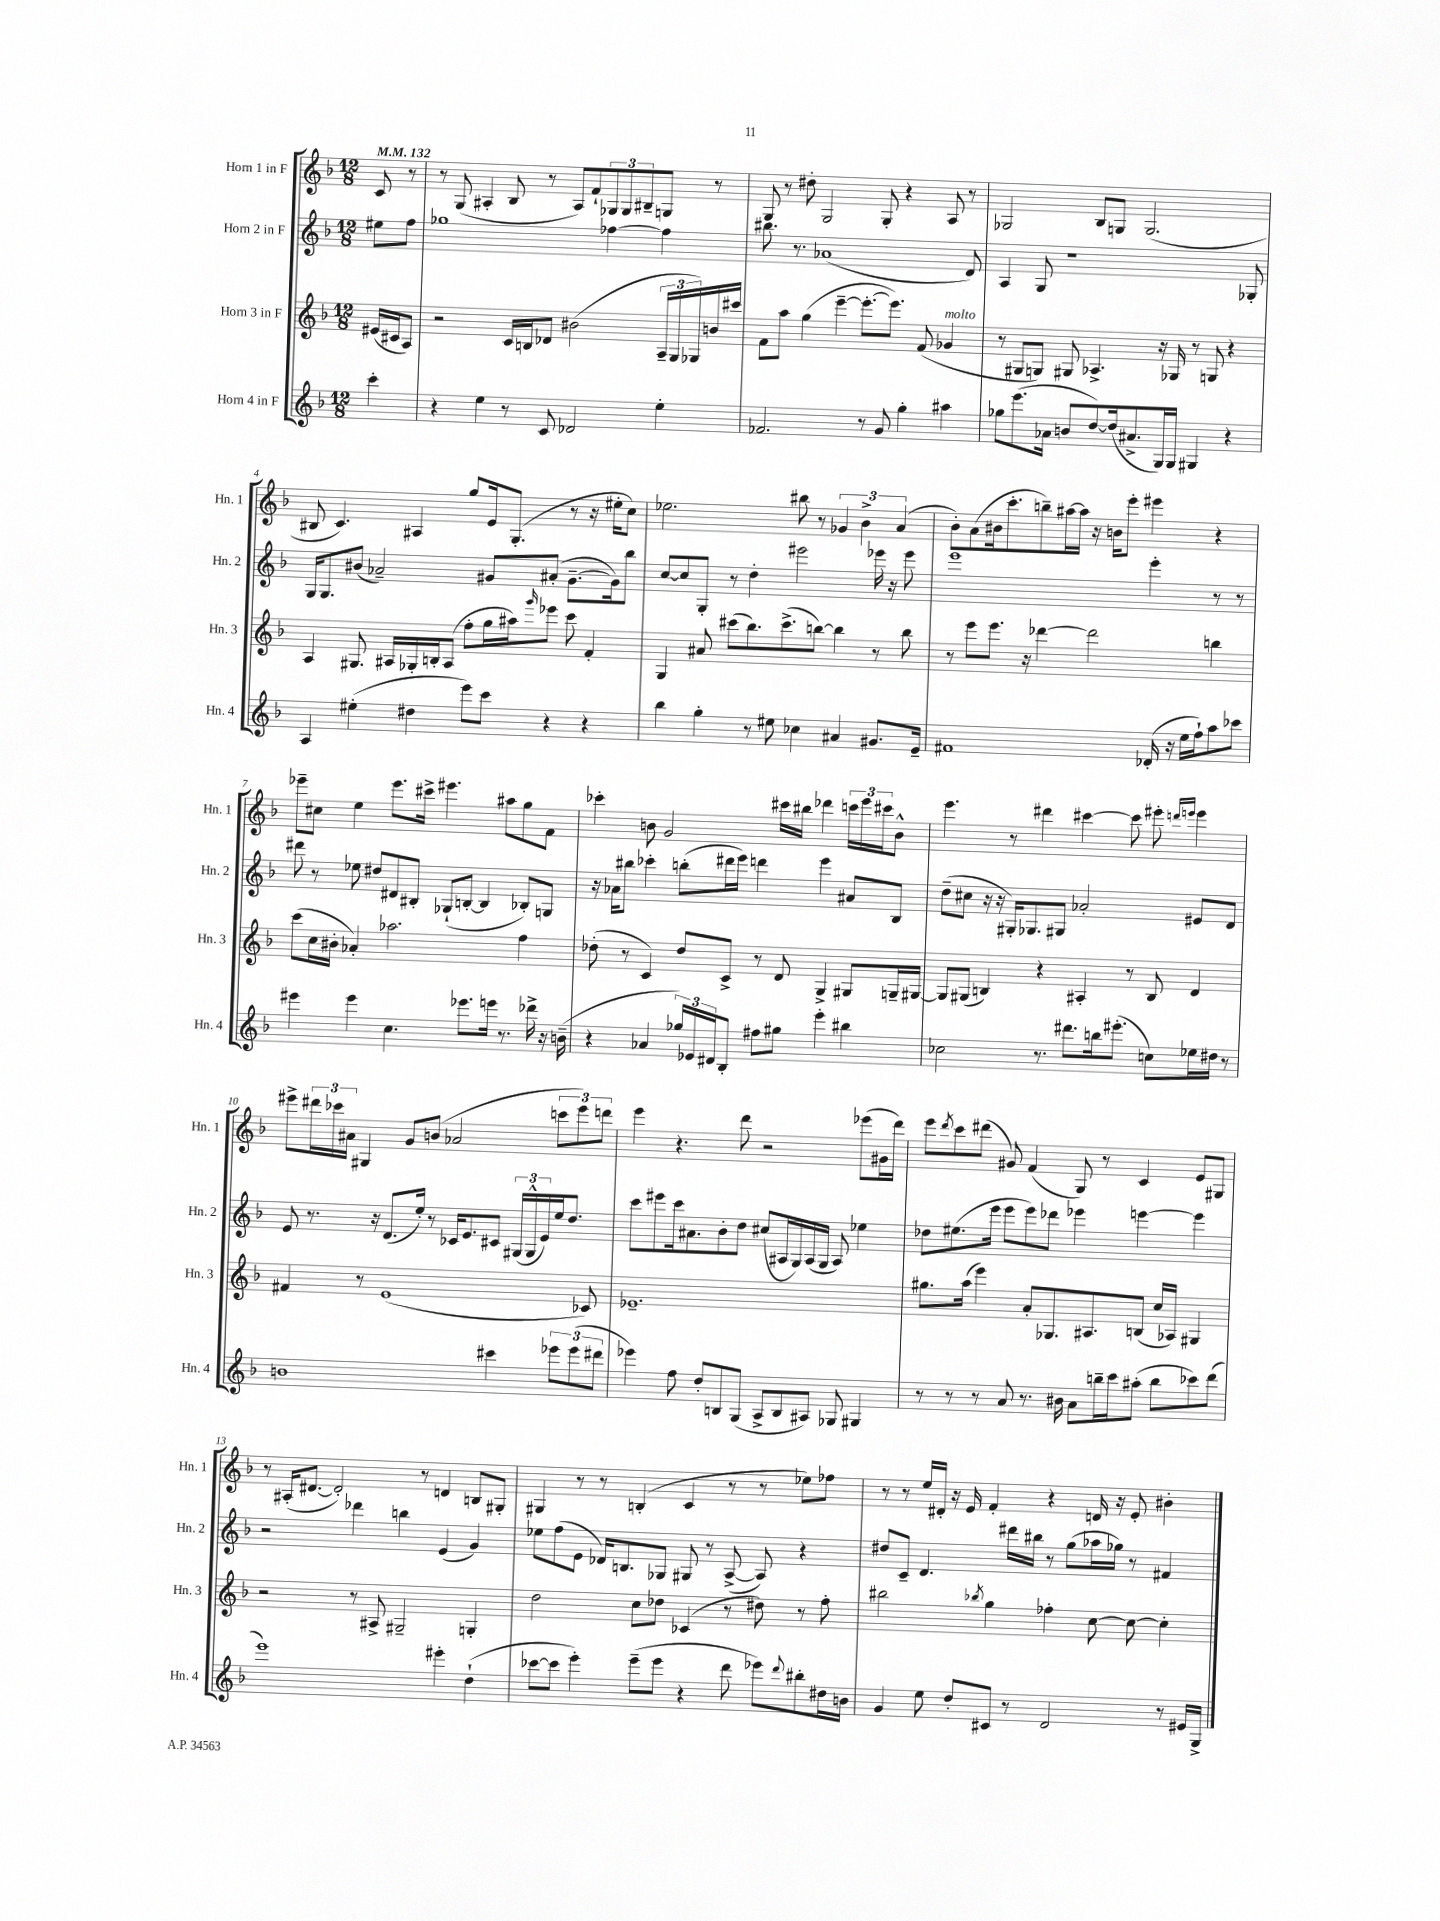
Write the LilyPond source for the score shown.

<<
\new StaffGroup <<
\new Staff = "s0" \with { instrumentName = "Horn 1 in F" shortInstrumentName = "Hn. 1" } {
    \clef treble \key f \major \numericTimeSignature \time 12/8 \partial 4 \tempo 4 = 132
    c'8 r8 |
    r8 g8( ais4-. bes8 r8 ais8) f'8-! \tuplet 3/2 { ges8 ges8 bis8-- } g8 r8 |
    g8 r8 dis''8-. g2 g8-. r4 a8 r8 |
    ges2 bes8 g8 g2.( |
    bis8 c'4.) ais4 g''8 e'16 g8.-.( r8 r16 eis''16-. c''8) |
    ees''2. bis''8 r8 \tuplet 3/2 { ges'4 bes'4-> a'4( } |
    bes'8-.) a'8( bis'16 c'''8.-. b''8--) ais''16~ ais''16 r16 b'16 e'''8-. eis'''4 r4 |
    ees'''8-- cis''8 e''4 ees'''8. cis'''16-> eis'''4. ais''8 g''8 f'8 |
    ces'''4-. b'8 g'2 cis'''16 bis''16 des'''4 \tuplet 3/2 { c'''16 e'''16 cis'''16 } b'8-^ |
    e'''4. r8 dis'''4 cis'''4~ cis'''8 eis'''8-. \grace { d'''16 e'''16 } e'''4 |
    eis'''8-> \tuplet 3/2 { dis'''16 ces'''16 ais'16 } gis4 g'8 b'8( aes'2 \tuplet 3/2 { c'''8 eis'''8) d'''8 } |
    e'''4 r4. d'''8 r2 ees'''8( gis'16 d'''16) |
    e'''8 \acciaccatura { d'''8 } c'''8 dis'''8( gis'8) f'4( g8) r8 c'4 e'8 gis8 |
    r8 ais16-.( dis'8.~ dis'2-.) r8 d'4 b8 gis8-. |
    gis4 r8 r8 b4-.( c'4 r8 r8 ees''8) fes''8 |
    r8 r8 e''16 dis'16-. r16 e'16 f'4-. r4 d'16 r16 e'8-. bis'4-. \bar "|." |
}
\new Staff = "s1" \with { instrumentName = "Horn 2 in F" shortInstrumentName = "Hn. 2" } {
    \clef treble \key f \major \numericTimeSignature \time 12/8 \partial 4
    eis''8 f''8 |
    ges''1 fes''4~ fes''4 |
    bis''8. r8. aes'1( d'8) |
    a4 g8 r1 ges8-. |
    g16 g8. bis'8( aes'2--) gis'8 ais'8-.( gis'8.~-- gis'16) bes''8 |
    c''8~ c''8 g8-. r8 d''4-. eis'''2 ees'''16 r16 ees'''8 |
    e'''1 e'''4-. r8 r8 |
    dis'''8 r8 ees''8 dis''8 dis'8 bis8-. ges8-!( b8~-. b4 bes8-.) g8 |
    r16 aes'16 bis''8 ces'''4-. b''8-.( dis'''16 e'''16) d'''4 e'''4 ais'8 bes8 |
    d''8--( cis''8 r16 r16 gis16-.) ges8. gis8 aes'2-. eis'8 d'8 |
    e'8 r8. r16 d'8.( e''16-.) r8 ces'16 e'8. cis'8 \tuplet 3/2 { gis16( gis16-^ e'16) } e''16 d''8. |
    c'''8 eis'''8 c'''16 ais'8. bes'8-. d''8 cis''8( ais16 g16) ais16( g16 ais8) ees''4 |
    des''8 eis''8.( e'''16 e'''8 e'''8) des'''8 ees'''4 e'''4~ e'''4 |
    r2 des'''4 b''4 e'4( g'4) |
    ees''8 f''8( e'8 des'16) b8. ges8 gis8 r8 a8~->( a8) r4 |
    dis''8 c'8-- d'4. dis'''16 bis''16 r8 g''8( aes''16 ges''16) r8 fis'4 \bar "|." |
}
\new Staff = "s2" \with { instrumentName = "Horn 3 in F" shortInstrumentName = "Hn. 3" } {
    \clef treble \key f \major \numericTimeSignature \time 12/8 \partial 4
    eis'16( cis'16 a8) |
    r2 c'16 b16 des'8 bis'2( \tuplet 3/2 { a16-- g16 ges16) } b'16 cis'''16 |
    f'8 a''8 g''4( e'''4~-- e'''8.~-. e'''8.) f'8( ges'4^\markup { \italic "molto" } |
    r8 gis8 g8) gis8 aes4.-> r16 ges16 r8 g8 r4 |
    a4 gis8. ais16 ges16-. b16-. ais8( f''8-. g''16 ais''16) \grace { g'''16 } ees'''8 c'''8 f'4-. |
    g4 ais'8 cis'''8( bes''8.) cis'''8.->( b''8~) b''4 r8 b''8 |
    r8 e'''8 e'''8. r16 des'''4~ des'''2 b''4 |
    c'''8( c''16 bis'16-. aes'4-.) aes''2. f''4 |
    des''8-.( r8 c'4) des''8 c'8-> r8 d'8 g4-> gis8 g16-- gis16~ |
    gis8 gis8( b4) r4 ais4-. r8 b8 d'4 |
    fis'4 r8 e'1( ces'8) |
    ees'1.-- |
    gis''8. a''16( e'''4) a'8-. ges8. ais8. b8( c''16 aes16) gis4 |
    r2 r8 ais8-> gis2-- g4-. |
    d''2 c''8 des''8 ces'4( r8 dis''8) r8 f''8-. |
    bis''2 \acciaccatura { bes''8 } g''4 fes''4-. c''8~ c''8~ c''4-. \bar "|." |
}
\new Staff = "s3" \with { instrumentName = "Horn 4 in F" shortInstrumentName = "Hn. 4" } {
    \clef treble \key f \major \numericTimeSignature \time 12/8 \partial 4
    c'''4-. |
    r4 e''4 r8 c'8 des'2 e''4-. |
    fes'2. r8 g'8 g''4-. ais''4 |
    ges''8 e'''8.( aes'16 b'8 d''8~) d''16( ais'8.-> g16) g16 gis4 r4 |
    a4 eis''4-.( dis''4 e'''8) c'''8 r4 r4 |
    bes''4 g''4-. r8 eis''8 ces''4 ais'4 gis'8. e'16-- |
    fis'1 des'16-.( r16 e''16 f''16-!) a''8 ces'''8 |
    eis'''4 eis'''4 c''4. ees'''8. e'''16 r8. des'''16-> r16 b'16--( |
    r4 aes'4 \tuplet 3/2 { ges''16) ees'16 dis'16 } bes8-. fis''8 gis''8 e'''4-. bis''4 |
    ces''2 r8. dis'''8. b''16 eis'''8.-.( c''8) ees''16 dis''16 r8 |
    b'1 cis'''4 \tuplet 3/2 { ees'''8 ees'''8( dis'''8 } |
    ees'''4) f''8 d''8-. b8 g8( a8-> b8 ais8) ges8 gis4 |
    r8 r8 r8 a'8 r8. bis'16 a'8 b''16-- c'''16 ais''8-.( b''8 ces'''8) d'''8( |
    e'''1) eis'''4-. d''4-!( |
    ces'''8~ ces'''8 e'''4-.) e'''8--( e'''8 r4 d'''8 ees'''8) \appoggiatura { d'''8 } bis''8-. dis''16 b'16 |
    g'4 e''8 d''8-. cis'8 r8 d'2 r8 eis'16 g16-> \bar "|." |
}
>>
>>
